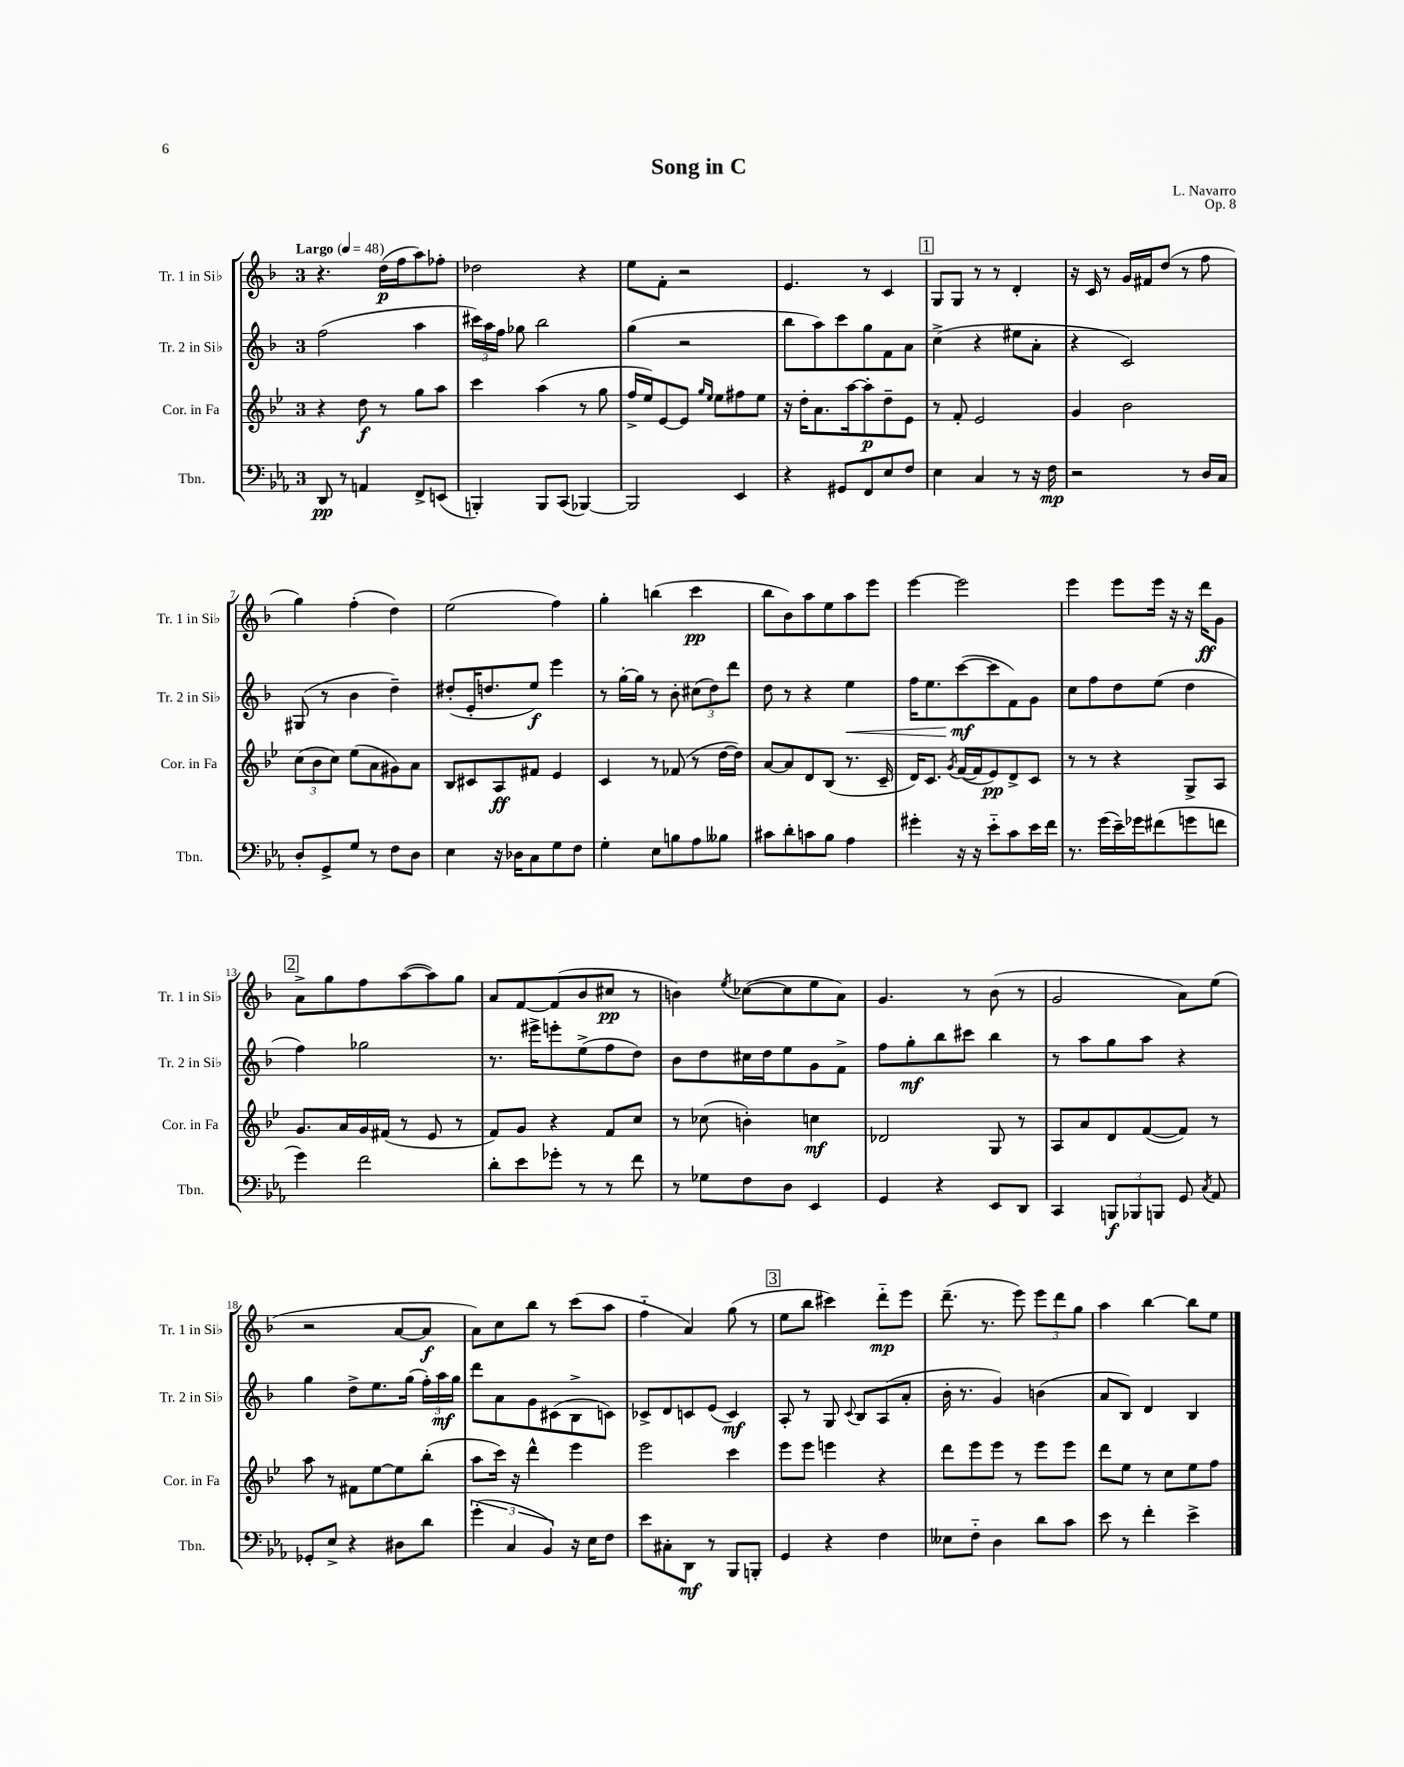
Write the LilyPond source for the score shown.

\header { title = "Song in C" composer = "L. Navarro" opus = "Op. 8" }
<<
\new StaffGroup <<
\new Staff = "s0" \with { instrumentName = "Tr. 1 in Sib" shortInstrumentName = "Tr. 1 in Sib" } {
    \clef treble \key f \major \once \override Staff.TimeSignature.style = #'single-digit \time 3/4 \tempo "Largo" 4 = 48
    \autoBeamOff r4. d''16[\p( f''16 a''8) fes''8]-. |
    des''2 r4 |
    e''8[ f'8]-. r2 |
    e'4. r8 c'4 |
    \mark \markup { \box "1" } g8[ g8] r8 r8 d'4-. |
    r16 c'16 r8 g'16[ fis'16 d''8]( r8 f''8 |
    g''4) f''4-.( d''4) |
    e''2( f''4) |
    g''4-. b''4( c'''4\pp |
    bes''8[ bes'8) a''8 e''8 a''8 e'''8] |
    e'''4~ e'''2 |
    e'''4 e'''8[ e'''16] r16 r16 d'''16[\ff g'8] |
    \mark \markup { \box "2" } a'8[-> g''8 f''8 a''8~( a''8) g''8] |
    a'8[ f'8~ f'8( bes'8 cis''8]\pp r8 |
    b'4) \acciaccatura { e''8 } ces''8[~( ces''8 e''8 a'8]) |
    g'4. r8 bes'8( r8 |
    g'2 a'8[) e''8]( |
    r2 a'8[~ a'8]\f |
    a'8[) c''8 bes''8] r8 c'''8[( a''8] |
    f''4-_ a'4) g''8( r8 |
    \mark \markup { \box "3" } e''8[ bes''8] cis'''4) d'''8[-_\mp e'''8] |
    d'''8.--( r8. e'''8) \tuplet 3/2 { e'''8[ d'''8 g''8] } |
    a''4 bes''4~ bes''8[ e''8] \bar "|." |
}
\new Staff = "s1" \with { instrumentName = "Tr. 2 in Sib" shortInstrumentName = "Tr. 2 in Sib" } {
    \clef treble \key f \major \once \override Staff.TimeSignature.style = #'single-digit \time 3/4
    \autoBeamOff f''2( a''4 |
    \tuplet 3/2 { cis'''16[) a''16 f''16] } ges''8 bes''2 |
    g''4( r2 |
    bes''8[ a''8) c'''8 g''8 f'8 a'8] |
    \mark \markup { \box "1" } c''4->( r4 eis''8[ a'8]-. |
    r4 c'2) |
    gis8( r8 bes'4 d''4--) |
    dis''8[-.( e'16-. d''8. e''8]\f) e'''4 |
    r8 g''16[~-. g''16] r8 bes'8-. \tuplet 3/2 { cis''8[( d''8) d'''8] } |
    d''8 r8 r4 e''4\< |
    f''16[ e''8. c'''8~\mf\!( c'''8 f'8) g'8] |
    c''8[ f''8 d''8 e''8]( d''4 |
    \mark \markup { \box "2" } f''4) ges''2 |
    r8. eis'''16[-> e'''8-. e''8->( f''8 d''8]) |
    bes'8[ d''8 cis''16 d''16 e''8 g'8 f'8]-> |
    f''8[ g''8-.\mf bes''8 cis'''8] bes''4 |
    r8 a''8[ g''8 a''8] r4 |
    g''4 d''8[-> e''8. g''16]( \tuplet 3/2 { f''16[-.) a''16\mf g''16] } |
    d'''8[ a'8 g'8 cis'8( bes8-> c'8]) |
    ces'8[-> d'8 c'8 e'8]( c'4\mf) |
    \mark \markup { \box "3" } a8-. r8 g8 \appoggiatura { c'8 } bes8[ a8( a'8]-. |
    bes'16-. r8. g'4) b'4( |
    a'8[ bes8]) d'4 bes4 \bar "|." |
}
\new Staff = "s2" \with { instrumentName = "Cor. in Fa" shortInstrumentName = "Cor. in Fa" } {
    \clef treble \key bes \major \once \override Staff.TimeSignature.style = #'single-digit \time 3/4
    \autoBeamOff r4 d''8\f r8 g''8[ a''8] |
    c'''4 a''4( r8 g''8 |
    f''16[-> ees''16) ees'8~ ees'8] \grace { g''16[ ees''16] } ees''8[ fis''8 ees''8] |
    r16 d''16[-. a'8. a''16~ a''8-.\p d''8-- ees'8] |
    \mark \markup { \box "1" } r8 f'8-. ees'2 |
    g'4 bes'2 |
    \tuplet 3/2 { c''8[( bes'8 c''8]) } ees''8[( a'8 gis'8) a'8] |
    bes8[ cis'8 a8\ff fis'8] ees'4 |
    c'4 r8 fes'8( r8 d''16[~ d''16]) |
    a'8[~ a'8 d'8 bes8]( r8. c'16-- |
    d'16[) c'8.] \acciaccatura { g'8 } f'16[~( f'16 ees'8\pp) d'8-> c'8] |
    r8 r8 r4 g8[-> a8] |
    \mark \markup { \box "2" } g'8.[ a'16 g'16 fis'16]( r8 ees'8 r8 |
    f'8[) g'8] r4 f'8[ c''8] |
    r8 ces''8( b'4-.) c''4\mf |
    des'2 g8 r8 |
    a8[ a'8 d'8 f'8~( f'8]) r8 |
    a''8 r8 fis'8[ ees''8~ ees''8 bes''8]-.( |
    a''8[ c'''16]) r16 d'''4-^ ees'''4 |
    ees'''2 c'''4 |
    \mark \markup { \box "3" } ees'''8[ ees'''8] e'''4 r4 |
    d'''8[ ees'''8 ees'''8] r8 ees'''8[ ees'''8] |
    d'''8[ ees''8] r8 c''8[ ees''8 f''8] \bar "|." |
}
\new Staff = "s3" \with { instrumentName = "Tbn." shortInstrumentName = "Tbn." } {
    \clef bass \key ees \major \once \override Staff.TimeSignature.style = #'single-digit \time 3/4
    \autoBeamOff d,8\pp r8 a,4 f,8[-> e,8]( |
    b,,4-.) b,,8[ c,8]( bes,,4~) |
    bes,,2 ees,4 |
    r4 gis,8[ f,8 ees8 f8] |
    \mark \markup { \box "1" } ees4 c4 r8 r16 f16\mp |
    r2 r8 d16[ c16] |
    d8[-. g,8-> g8] r8 f8[ d8] |
    ees4 r16 des16[ c8 g8 f8] |
    g4-. ees8[ b8 aes8 beses8] |
    cis'8[ d'8-. c'8 bes8] aes4 |
    gis'4-. r16 r16 ees'8[-_ c'8 ees'16 f'16] |
    r8. g'16[( ees'16--) ges'16 fis'8( g'8 f'8] |
    \mark \markup { \box "2" } g'4) f'2 |
    d'8[-. ees'8 ges'8]-. r8 r8 f'8 |
    r8 ges8[ f8 d8] ees,4 |
    g,4 r4 ees,8[ d,8] |
    c,4 \tuplet 3/2 { b,,8[\f bes,,8 b,,8] } g,8 \acciaccatura { c8 } aes,8 |
    ges,8[-. ees8]-> r4 dis8[ d'8] |
    \tuplet 3/2 { g'4-.( c4 bes,4) } r16 ees16[ f8] |
    ees'8[ cis8-. d,8]\mf r8 bes,,8[ b,,8]-. |
    \mark \markup { \box "3" } g,4 r4 f4 |
    eeses8[ f8]-_ d4 d'8[ c'8] |
    ees'8 r8 f'4-. ees'4-> \bar "|." |
}
>>
>>
